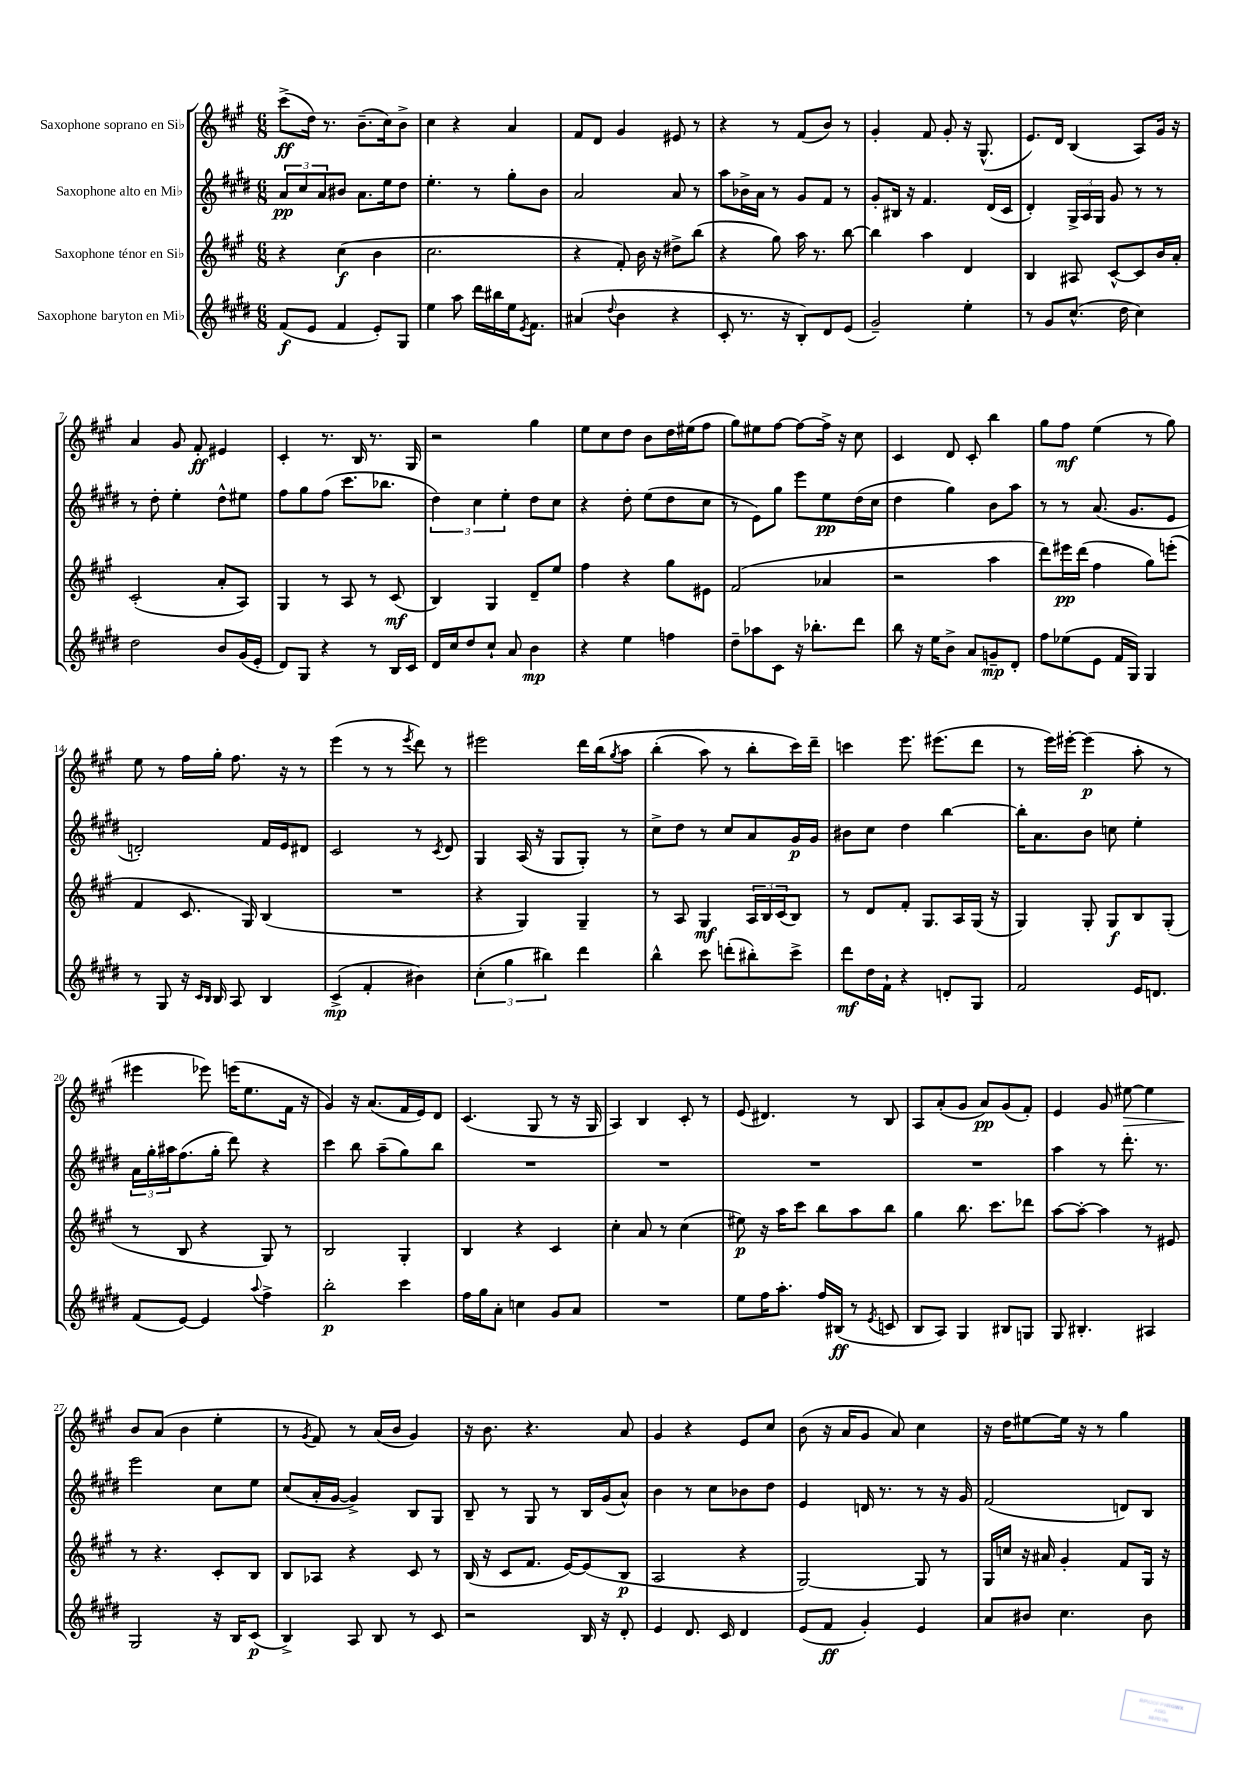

**kern	**dynam	**kern	**dynam	**kern	**dynam	**kern	**dynam
*part4	*part4	*part3	*part3	*part2	*part2	*part1	*part1
*staff4	*staff4	*staff3	*staff3	*staff2	*staff2	*staff1	*staff1
*I"Saxophone baryton en Mi♭	*	*I"Saxophone ténor en Si♭	*	*I"Saxophone alto en Mi♭	*	*I"Saxophone soprano en Si♭	*
*clefG2	*	*clefG2	*	*clefG2	*	*clefG2	*
*k[f#c#g#d#]	*	*k[f#c#g#]	*	*k[f#c#g#d#]	*	*k[f#c#g#]	*
*M6/8	*	*M6/8	*	*M6/8	*	*M6/8	*
=1	=1	=1	=1	=1	=1	=1	=1
(8f#/L	f	4r	.	12a/L	pp	(8ccc#^\L	ff
.	.	.	.	12cc#/	.	.	.
8e/J	.	.	.	.	.	16dd\Jk)	.
.	.	.	.	12a/	.	.	.
.	.	.	.	.	.	8.r	.
4f#/	.	(4cc#\	f	8b#X/J	.	.	.
.	.	.	.	8.a\L	.	(8.b~\L	.
8e'/L)	.	4b\	.	.	.	.	.
.	.	.	.	16ee\k	.	16cc#\k)	.
8G#/J	.	.	.	8dd#\J	.	8b^\J	.
=2	=2	=2	=2	=2	=2	=2	=2
4ee\	.	2.cc#\	.	4.ee'\	.	4cc#\	.
8aa\	.	.	.	.	.	4r	.
16ddd#\LL	.	.	.	8r	.	.	.
16bb#X\	.	.	.	.	.	.	.
16ee\J	.	.	.	8gg#'\L	.	4a/	.
8qe/	.	.	.	.	.	.	.
8.f#\J	.	.	.	.	.	.	.
.	.	.	.	8b\J	.	.	.
=3	=3	=3	=3	=3	=3	=3	=3
(4a#X/	.	4r	.	2a/	.	8f#/L	.
.	.	.	.	.	.	8d/J	.
8qqdd#/	.	.	.	.	.	.	.
4b\	.	8f#'/)	.	.	.	4g#/	.
.	.	16b\	.	.	.	.	.
.	.	16r	.	.	.	.	.
4r	.	8dd#X^\L	.	8a/	.	8e#X/	.
.	.	(8bb\J	.	8r	.	8r	.
=4	=4	=4	=4	=4	=4	=4	=4
8c#'/	.	4r	.	8aa\L	.	4r	.
8.r	.	.	.	16b-X^\L	.	.	.
.	.	.	.	16a\JJ	.	.	.
.	.	8gg#\)	.	8r	.	8r	.
16r	.	.	.	.	.	.	.
8B'/L)	.	16aa\	.	8g#/L	.	(8f#/L	.
.	.	8.r	.	.	.	.	.
8d#/	.	.	.	8f#/J	.	8b/J)	.
(8e/J	.	[8bb\	.	8r	.	8r	.
=5	=5	=5	=5	=5	=5	=5	=5
2g#~/)	.	4bb\]	.	8g#'/L	.	4g#'/	.
.	.	.	.	16B#X/Jk	.	.	.
.	.	.	.	16r	.	.	.
.	.	4aa\	.	4.f#/	.	8f#/	.
.	.	.	.	.	.	8g#'/	.
4ee'\	.	4d/	.	.	.	16r	.
.	.	.	.	.	.	(8.G#^^/	.
.	.	.	.	(16d#/LL	.	.	.
.	.	.	.	16c#/JJ	.	.	.
=6	=6	=6	=6	=6	=6	=6	=6
8r	.	4B/	.	4d#'/)	.	8.e/L)	.
8g#/L	.	.	.	.	.	.	.
.	.	.	.	.	.	16d/Jk	.
(8.cc#^^/J	.	8A#X/	.	24G#^/LL	.	(4B/	.
.	.	.	.	24A/	.	.	.
.	.	.	.	24G#/JJ	.	.	.
.	.	[8c#^^/L	.	8g#/	.	.	.
16dd#\	.	.	.	.	.	.	.
4cc#\)	.	8c#/]	.	8r	.	8A/L)	.
.	.	16b/L	.	8r	.	16g#/Jk	.
.	.	16a'/JJ	.	.	.	16r	.
!!LO:LB:g=z
=7	=7	=7	=7	=7	=7	=7	=7
2dd#\	.	(2c#'/	.	8r	.	4a/	.
.	.	.	.	8dd#'\	.	.	.
.	.	.	.	4ee'\	.	8g#/	.
.	.	.	.	.	.	8f#'/	ff
8b/L	.	8a'/L	.	8dd#^^\L	.	4e#X/	.
(16g#/L	.	8A/J)	.	8ee#X\J	.	.	.
16e'/JJ	.	.	.	.	.	.	.
=8	=8	=8	=8	=8	=8	=8	=8
8d#/L)	.	4G#/	.	8ff#\L	.	4c#'/	.
8G#/J	.	.	.	8gg#\	.	.	.
4r	.	8r	.	(8ff#\J	.	8.r	.
.	.	8A/	.	8.ccc#\L	.	.	.
.	.	.	.	.	.	16B/	.
8r	.	8r	.	.	.	8.r	.
.	.	.	.	8.bb-X\J	.	.	.
16B/LL	.	(8c#/	mf	.	.	.	.
16c#/JJ	.	.	.	.	.	16G#/	.
=9	=9	=9	=9	=9	=9	=9	=9
16d#/LL	.	4B/)	.	6dd#\)	.	2r	.
16cc#/J	.	.	.	.	.	.	.
8dd#/	.	.	.	.	.	.	.
.	.	.	.	6cc#\	.	.	.
8cc#`/J	.	4G#/	.	.	.	.	.
.	.	.	.	6ee'\	.	.	.
8a/	.	.	.	.	.	.	.
4b\	mp	8d~/L	.	8dd#\L	.	4gg#\	.
.	.	8ee/J	.	8cc#\J	.	.	.
=10	=10	=10	=10	=10	=10	=10	=10
4r	.	4ff#\	.	4r	.	8ee\L	.
.	.	.	.	.	.	8cc#\	.
4ee\	.	4r	.	8dd#'\	.	8dd\J	.
.	.	.	.	(8ee\L	.	8b\L	.
4ffn\	.	8gg#\L	.	8dd#\	.	16dd\L	.
.	.	.	.	.	.	(16ee#X\J	.
.	.	8e#X\J	.	8cc#\J	.	8ff#\J	.
=11	=11	=11	=11	=11	=11	=11	=11
8dd#~\L	.	(2f#/	.	8r	.	8gg#\L)	.
8aa-X\	.	.	.	8e\L)	.	8ee#X\	.
8c#\J	.	.	.	8gg#\J	.	[8ff#\J	.
16r	.	.	.	8eee\L	.	8ff#\L_	.
8.bb-X'\L	.	.	.	.	.	.	.
.	.	4a-X/	.	8ee\	pp	16ff#^\Jk]	.
.	.	.	.	.	.	16r	.
8ddd#\J	.	.	.	(16dd#\L	.	8cc#\	.
.	.	.	.	16cc#\JJ	.	.	.
=12	=12	=12	=12	=12	=12	=12	=12
8bb\	.	2r	.	4dd#\	.	4c#/	.
16r	.	.	.	.	.	.	.
16ee\KL	.	.	.	.	.	.	.
8b^\J	.	.	.	4gg#\)	.	8d/	.
8a/L	.	.	.	.	.	8c#'/	.
8gn~/	mp	4aa\	.	8b\L	.	4bb\	.
8d#'/J	.	.	.	8aa\J	.	.	.
=13	=13	=13	=13	=13	=13	=13	=13
8ff#\L	.	8ddd\L)	.	8r	.	8gg#\L	.
(8ee-X\	.	16eee#X\L	pp	8r	.	8ff#\J	mf
.	.	(16ddd\JJ	.	.	.	.	.
8e\J	.	4ff#\	.	(8.a/	.	(4ee\	.
16f#/LL	.	.	.	.	.	.	.
16G#/JJ)	.	.	.	8.g#/L	.	.	.
4G#/	.	8gg#\L)	.	.	.	8r	.
.	.	(8eeen'\J	.	8e/J	.	8gg#\)	.
!!LO:LB:g=z
=14	=14	=14	=14	=14	=14	=14	=14
8r	.	4f#/	.	2dn'/)	.	8ee\	.
8G#/	.	.	.	.	.	8r	.
16r	.	8.c#/	.	.	.	16ff#\LL	.
16qqc#/LL	.	.	.	.	.	.	.
16qqB/JJ	.	.	.	.	.	.	.
16B/	.	.	.	.	.	16gg#'\JJ	.
8A/	.	.	.	.	.	8.ff#\	.
.	.	16G#/)	.	.	.	.	.
4B/	.	(4B/	.	16f#/LL	.	.	.
.	.	.	.	16e/J	.	16r	.
.	.	.	.	8d#X/J	.	8r	.
=15	=15	=15	=15	=15	=15	=15	=15
(4c#^/	mp	2.r	.	2c#/	.	(4eee\	.
4f#'/	.	.	.	.	.	8r	.
.	.	.	.	.	.	8r	.
.	.	.	.	.	.	8qeee/	.
4b#X\)	.	.	.	8r	.	8ddd\)	.
.	.	.	.	8qc#/	.	.	.
.	.	.	.	8d#/	.	8r	.
=16	=16	=16	=16	=16	=16	=16	=16
(6cc#'\	.	4r	.	4G#/	.	2eee#X\	.
6gg#\	.	.	.	.	.	.	.
.	.	4G#/)	.	(16A/	.	.	.
.	.	.	.	16r	.	.	.
6bb#X\)	.	.	.	.	.	.	.
.	.	.	.	8G#/L	.	.	.
4ddd#\	.	4G#~/	.	8G#'/J)	.	16ddd\LL	.
.	.	.	.	.	.	(16bb\J	.
.	.	.	.	.	.	8qgg#/	.
.	.	.	.	8r	.	8aa\J	.
=17	=17	=17	=17	=17	=17	=17	=17
4bb^^\	.	8r	.	8cc#^\L	.	(4bb'\	.
.	.	8A/	.	8dd#\J	.	.	.
8ccc#\	.	4G#/	mf	8r	.	8aa\)	.
(8dddn'\L	.	.	.	8cc#/L	.	8r	.
8bb#X'\)	.	24A/LL	.	8a/	.	8bb'\L	.
.	.	24B/	.	.	.	.	.
.	.	(24c#/J	.	.	.	.	.
8ccc#^\J	.	8B/J)	.	16g#/L	p	16ccc#\L)	.
.	.	.	.	16g#/JJ	.	16ddd~\JJ	.
=18	=18	=18	=18	=18	=18	=18	=18
8ddd#\L	mf	8r	.	8b#X\L	.	4cccn\	.
16dd#\L	.	8d/L	.	8cc#\J	.	.	.
16f#`\JJ	.	.	.	.	.	.	.
4r	.	8f#'/J	.	4dd#\	.	8.eee\	.
.	.	8.G#/L	.	.	.	.	.
.	.	.	.	.	.	(8.eee#X\L	.
8dn'/L	.	.	.	[4bb\	.	.	.
.	.	16A/L	.	.	.	.	.
8G#/J	.	(16G#/JJ	.	.	.	8ddd\J	.
.	.	16r	.	.	.	.	.
=19	=19	=19	=19	=19	=19	=19	=19
2f#/	.	4G#/)	.	16bb'\KL]	.	8r	.
.	.	.	.	8.a\	.	.	.
.	.	.	.	.	.	16eee\LL)	.
.	.	.	.	.	.	[16eee#X'\JJ	.
.	.	8G#'/	.	8b\J	.	(4eee#\]	p
.	.	8G#/L	f	8ccn\	.	.	.
16e/KL	.	8B/	.	4ee'\	.	8aa'\	.
8.dn/J	.	.	.	.	.	.	.
.	.	(8G#'/J	.	.	.	8r	.
!!LO:LB:g=z
=20	=20	=20	=20	=20	=20	=20	=20
(8f#/L	.	8r	.	24a\LL	.	4eee#X\	.
.	.	.	.	24gg#'\	.	.	.
.	.	.	.	24aa#X\J	.	.	.
[8e/J)	.	8B/	.	(8.ff#\	.	.	.
4e/]	.	4r	.	.	.	8eee-X\)	.
.	.	.	.	16gg#'\Jk	.	.	.
.	.	.	.	8ddd#\)	.	(16eeen\KL	.
.	.	.	.	.	.	8.ee\	.
8qqaa/	.	.	.	.	.	.	.
4ff#^\	.	8G#/)	.	4r	.	.	.
.	.	8r	.	.	.	16f#\Jk	.
.	.	.	.	.	.	16r	.
=21	=21	=21	=21	=21	=21	=21	=21
2bb'\	p	2B/	.	4ccc#\	.	4g#/)	.
.	.	.	.	8bb\	.	16r	.
.	.	.	.	.	.	(8.a/L	.
.	.	.	.	(8aa~\L	.	.	.
4ccc#\	.	4G#'/	.	8gg#\)	.	16f#/L	.
.	.	.	.	.	.	16e/J)	.
.	.	.	.	8bb\J	.	8d/J	.
=22	=22	=22	=22	=22	=22	=22	=22
16ff#\LL	.	4B/	.	2.r	.	(4.c#/	.
16gg#\J	.	.	.	.	.	.	.
8a'\J	.	.	.	.	.	.	.
4ccn\	.	4r	.	.	.	.	.
.	.	.	.	.	.	8G#/	.
8g#/L	.	4c#/	.	.	.	8r	.
8a/J	.	.	.	.	.	16r	.
.	.	.	.	.	.	16G#/	.
=23	=23	=23	=23	=23	=23	=23	=23
2.r	.	4cc#'\	.	2.r	.	4A/)	.
.	.	8a/	.	.	.	4B/	.
.	.	8r	.	.	.	.	.
.	.	(4cc#\	.	.	.	8c#'/	.
.	.	.	.	.	.	8r	.
=24	=24	=24	=24	=24	=24	=24	=24
8ee\L	.	8ee#X\)	p	2.r	.	(8e/	.
16ff#\K	.	16r	.	.	.	4.d#X/)	.
8.aa'\J	.	16aa\KL	.	.	.	.	.
.	.	8ccc#\J	.	.	.	.	.
16ff#/LL	.	8bb\L	.	.	.	.	.
(16B#X/JJ	ff	.	.	.	.	.	.
8r	.	8aa\	.	.	.	8r	.
8qe/	.	.	.	.	.	.	.
8cn/	.	8bb\J	.	.	.	8B/	.
=25	=25	=25	=25	=25	=25	=25	=25
8B/L	.	4gg#\	.	2.r	.	8A/L	.
8A/J)	.	.	.	.	.	(8a'/	.
4G#/	.	8.bb\	.	.	.	8g#/J	.
.	.	.	.	.	.	8a/L)	pp
.	.	8.ccc#\L	.	.	.	.	.
8B#X/L	.	.	.	.	.	(8g#/	.
8Gn/J	.	8ddd-X\J	.	.	.	8f#'/J)	.
=26	=26	=26	=26	=26	=26	=26	=26
8G#/	.	[8aa\L	.	4aa\	.	4e/	.
4.B#X'/	.	8aa'\J_	.	.	.	.	.
.	.	4aa\]	.	8r	.	8g#/	.
!	!	!	!	!	!	!	!LO:HP:b
.	.	.	.	8.ddd#'\	.	[8ee#X\	>
4A#X/	.	8r	.	.	.	4ee#\]	.
.	.	.	.	8.r	.	.	.
.	.	8e#X/	.	.	.	.	.
!!LO:LB:g=z
=27	=27	=27	=27	=27	=27	=27	=27
2G#/	.	8r	.	2eee\	.	8b/L	.
.	.	4.r	.	.	.	(8a/J	]
.	.	.	.	.	.	4b\	.
16r	.	8c#'/L	.	8cc#\L	.	4ee'\	.
16B/KL	.	.	.	.	.	.	.
(8c#/J	p	8B/J	.	8ee\J	.	.	.
=28	=28	=28	=28	=28	=28	=28	=28
4B^/)	.	8B/L	.	(8cc#/L	.	8r	.
.	.	.	.	.	.	8qg#/	.
.	.	8A-X/J	.	16a'/L	.	8f#/)	.
.	.	.	.	[16g#/JJ	.	.	.
8A/	.	4r	.	4g#^/])	.	8r	.
8B/	.	.	.	.	.	(16a/LL	.
.	.	.	.	.	.	16b/JJ	.
8r	.	8c#/	.	8B/L	.	4g#/)	.
8c#/	.	8r	.	8G#/J	.	.	.
=29	=29	=29	=29	=29	=29	=29	=29
2r	.	(16B/	.	8B~/	.	16r	.
.	.	16r	.	.	.	8.b\	.
.	.	8c#/L	.	8r	.	.	.
.	.	8.f#/J	.	8G#/	.	4.r	.
.	.	.	.	8r	.	.	.
.	.	[16e/KL)	.	.	.	.	.
16B/	.	(8e/]	.	16B/LL	.	.	.
16r	.	.	.	(16g#/J	.	.	.
8d#'/	.	8B/J	p	8a^^/J)	.	8a/	.
=30	=30	=30	=30	=30	=30	=30	=30
4e/	.	2A/	.	4b\	.	4g#/	.
8.d#/	.	.	.	8r	.	4r	.
.	.	.	.	8cc#\L	.	.	.
16c#/	.	.	.	.	.	.	.
4d#/	.	4r	.	8b-X\	.	8e/L	.
.	.	.	.	8dd#\J	.	8cc#/J	.
=31	=31	=31	=31	=31	=31	=31	=31
(8e/L	.	[2G#/)	.	4e/	.	(8b\	.
8f#/J	ff	.	.	.	.	16r	.
.	.	.	.	.	.	16a/KL	.
4g#'/)	.	.	.	16dn/	.	8g#/J	.
.	.	.	.	8.r	.	.	.
.	.	.	.	.	.	8a/)	.
4e/	.	8G#/]	.	8r	.	4cc#\	.
.	.	8r	.	16r	.	.	.
.	.	.	.	16g#/	.	.	.
=32	=32	=32	=32	=32	=32	=32	=32
8a/L	.	16G#/LL	.	(2f#/	.	16r	.
.	.	16ccn/JJ	.	.	.	16dd\KL	.
8b#X/J	.	16r	.	.	.	[8ee#X\	.
.	.	16a#X/	.	.	.	.	.
4.cc#\	.	4g#'/	.	.	.	16ee#\Jk]	.
.	.	.	.	.	.	16r	.
.	.	.	.	.	.	8r	.
.	.	8f#/L	.	8dn/L)	.	4gg#\	.
8b#\	.	16G#/Jk	.	8B/J	.	.	.
.	.	16r	.	.	.	.	.
==	==	==	==	==	==	==	==
*-	*-	*-	*-	*-	*-	*-	*-
